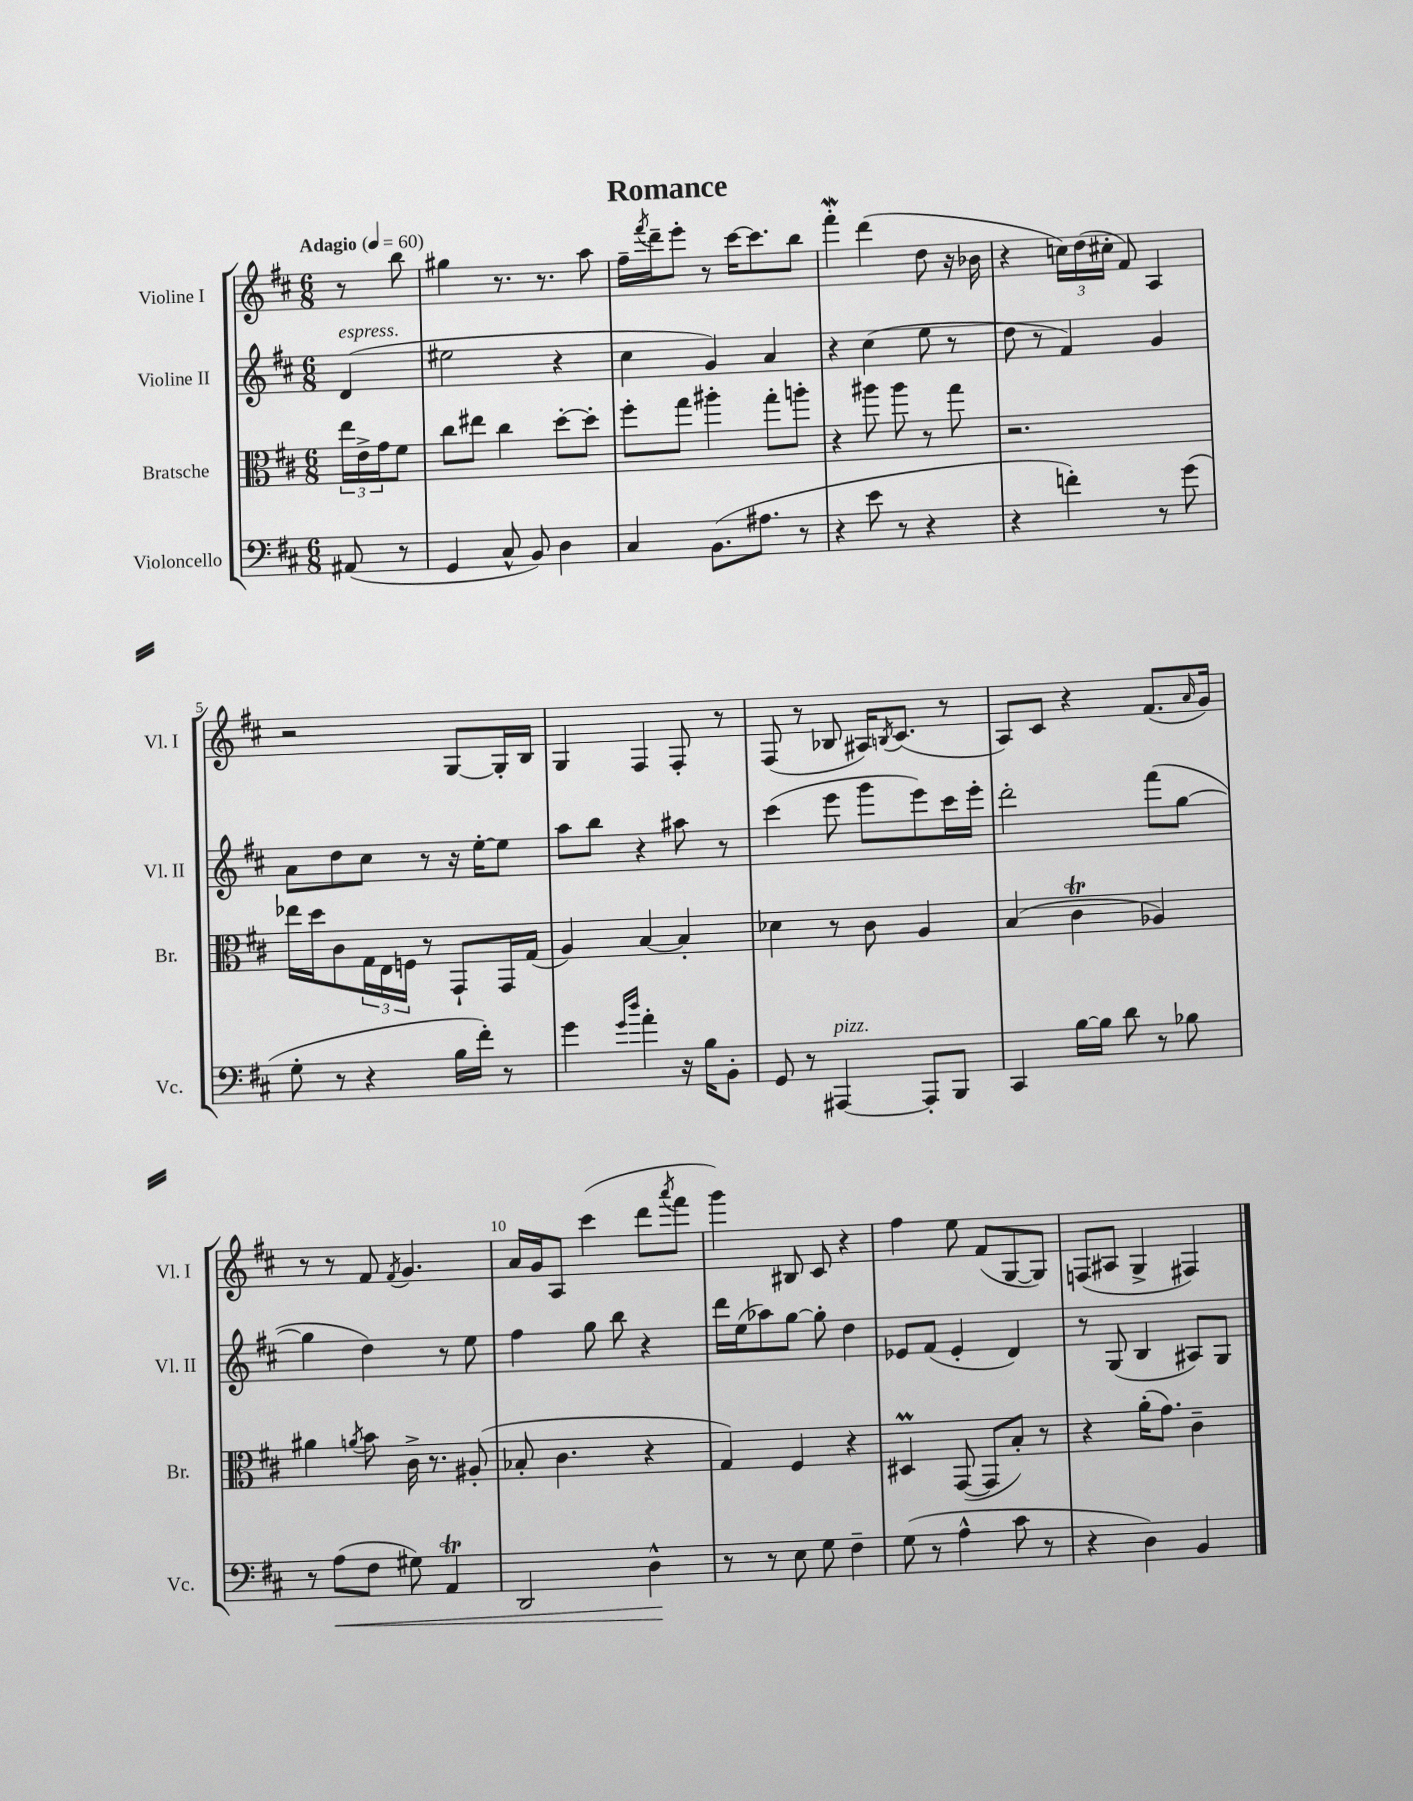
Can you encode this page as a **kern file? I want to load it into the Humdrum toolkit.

**kern	**kern	**kern	**kern
*staff4	*staff3	*staff2	*staff1
*clefF4	*clefC3	*clefG2	*clefG2
*k[f#c#]	*k[f#c#]	*k[f#c#]	*k[f#c#]
*M6/8	*M6/8	*M6/8	*M6/8
*MM60	*MM60	*MM60	*MM60
(8AA#/	24ee\LL	(4d/	8r
.	24e^\	.	.
.	24g\J	.	.
8r	8f#\J	.	8bb\
=	=	=	=
4GG/	8cc#\L	2ee#\	4gg#\
.	8ee#\J	.	.
8C#^^/	4cc#\	.	8.r
8BB/)	.	.	.
.	.	.	8.r
4D\	[8dd'\L	4r	.
.	8dd'\]J	.	8aa\
=	=	=	=
4C#/	8ff#'\L	4cc#\	16ff#~\LL
.	.	.	8qfff#/
.	.	.	16ddd~\J
.	8gg\J	.	8eee'\J
(8.BB\L	4aa#'\	4g/)	8r
.	.	.	[16ccc#\LK
8.A#\J	.	.	8.ccc#\]
.	8gg'\L	4a/	.
8r	8aa'\J	.	8bb\J
=	=	=	=
4r	4r	4r	4fff#'\
8e\	8aa#\	(4cc#\	(4ddd\
8r	8aa#\	.	.
4r	8r	8ee\	8dd\
.	8gg\	8r	16r
.	.	.	16b-\
=	=	=	=
4r	2.r	8dd\	4r
.	.	8r	.
4f'\)	.	4f#/)	24cc\LL)
.	.	.	(24dd\
.	.	.	24cc#'\JJ
.	.	.	8f#/)
8r	.	4g/	4A/
(8g\	.	.	.
=	=	=	=
8G'\	16ee-\LL	8a\L	2r
.	16dd\J	.	.
8r	8c#\	8dd\	.
4r	24G\L	8cc#\J	.
.	24E\	.	.
.	24F\JJ	.	.
.	8r	8r	.
16B\LL	8GG`/L	16r	[8G/L
16f#'\JJ)	.	[16ee'\LK	.
8r	16GG/L	8ee\]J	16G'/]L
.	(16G/JJ	.	16B/JJ
=	=	=	=
4g\	4A/)	8aa\L	4G/
.	.	8bb\J	.
16qqg/LL	.	.	.
16qqdd/JJ	.	.	.
4a'\	[4B/	4r	4F#/
16r	4B'/]	8aa#\	8F#'/
16B\LK	.	.	.
8BB'\J	.	8r	8r
=	=	=	=
8GG/	4d-\	(4ccc#\	(8F#/
8r	.	.	8r
[4AAA#/	8r	8eee\	8B-/
.	8c#\	8ggg\L	16A#/LK)
.	.	.	8qB/
.	.	.	(8.c#/J
8AAA#'/]L	4A/	8eee\)	.
8BBB/J	.	16ccc#\L	8r
.	.	16eee'\JJ	.
=	=	=	=
4CC#/	(4B/	2ddd'\	8A/L)
.	.	.	8c#/J
[16B\LL	4c#\	.	4r
16B\]JJ	.	.	.
8d\	.	.	.
8r	4A-/)	(8fff#\L	(8.f#/L
8B-\	.	[8gg\J	.
.	.	.	16qqa/
.	.	.	16g/Jk)
=	=	=	=
8r	4a#\	4gg\]	8r
(8A\L	.	.	8r
.	8qa/	.	.
8F#\J	8b\	4dd\)	8f#/
.	.	.	8qf#/
8G#\)	16c#^\	.	4.g/
.	8.r	.	.
4AA/	.	8r	.
.	(8A#'/	8ee\	.
=	=	=	=
2DD/	8B-'/	4ff#\	16a/LL
.	.	.	16g/J
.	4.c#\	.	8A/J
.	.	8gg\	(4ccc#\
.	.	8bb\	.
4D^^\	4r	4r	8ddd\L
.	.	.	8qaaa/
.	.	.	8fff#\J
=	=	=	=
8r	4G/)	16ddd\LL	4ggg\)
.	.	(16ee\J	.
8r	.	8aa-\)	.
8E\	4F#/	[8gg\J	8B#/
8G\	.	8gg'\]	8c#/
4F#~\	4r	4dd\	4r
=	=	=	=
(8G\	4D#/	8e-/L	4ff#\
8r	.	(8f#/J	.
4A^^\	([8GG/	4e-'/	8ee\
.	8GG/]L	.	(8f#/L
8c#\	8B'/J)	4d/)	[8G/
8r	8r	.	8G/]J)
=	=	=	=
4r	4r	8r	(8F/L
.	.	(8G/	8A#/J
4D\)	(16a'\LK	4B/	4G^/
.	8.g\J)	.	.
4BB/	4c#~\	8A#/L)	4F#/)
.	.	8G/J	.
==	==	==	==
*-	*-	*-	*-
